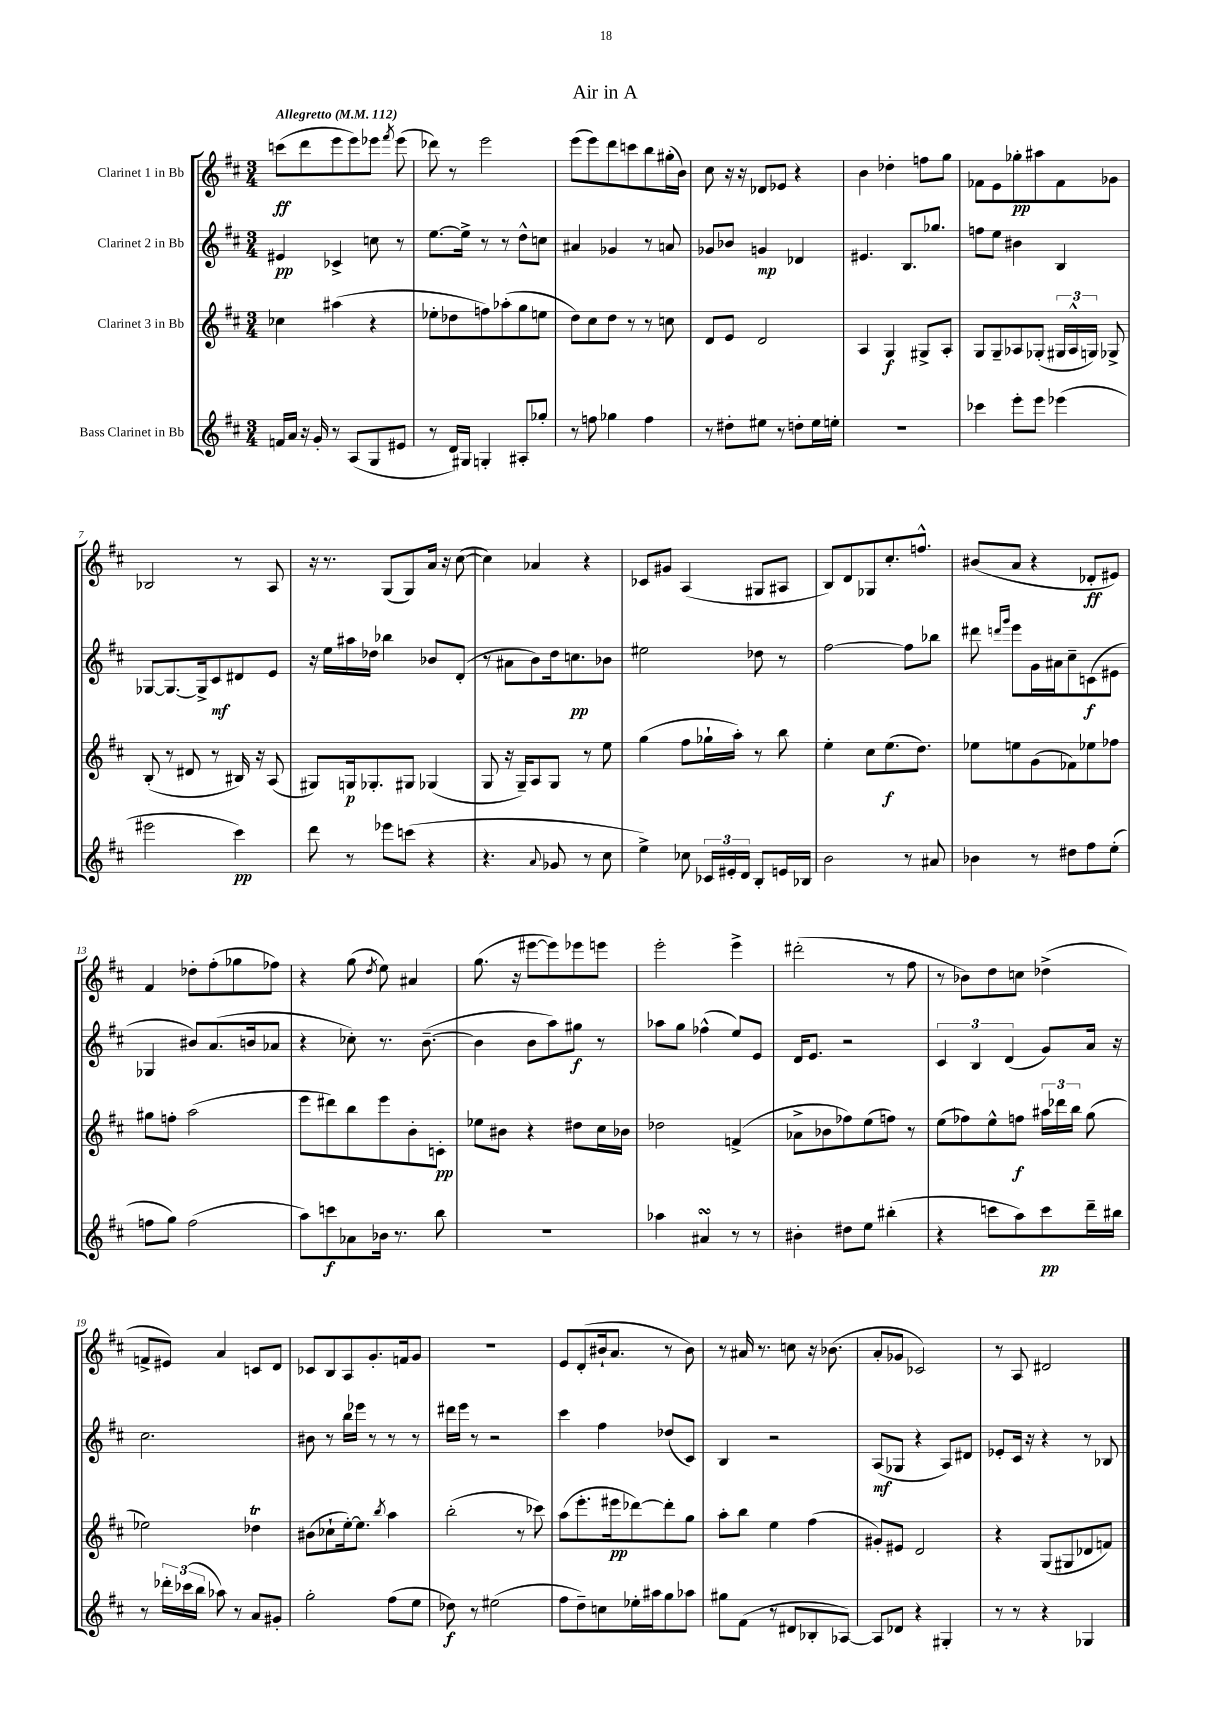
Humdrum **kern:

**kern	**dynam	**kern	**dynam	**kern	**dynam	**kern	**dynam
*part4	*part4	*part3	*part3	*part2	*part2	*part1	*part1
*staff4	*staff4	*staff3	*staff3	*staff2	*staff2	*staff1	*staff1
*I"Bass Clarinet in Bb	*	*I"Clarinet 3 in Bb	*	*I"Clarinet 2 in Bb	*	*I"Clarinet 1 in Bb	*
*clefG2	*	*clefG2	*	*clefG2	*	*clefG2	*
*k[f#c#]	*	*k[f#c#]	*	*k[f#c#]	*	*k[f#c#]	*
*M3/4	*	*M3/4	*	*M3/4	*	*M3/4	*
*MM112	*	*MM112	*	*MM112	*	*MM112	*
=1	=1	=1	=1	=1	=1	=1	=1
!	!	!	!	!	!	!LO:TX:a:B:t=Allegretto	!
16fn/LL	.	4cc-X\	.	4e#X/	pp	(8cccn\L	ff
16a/JJ	.	.	.	.	.	.	.
16r	.	.	.	.	.	8ddd\	.
16g'/	.	.	.	.	.	.	.
8r	.	(4aa#X\	.	4c-X^/	.	8eee\	.
(8A/L	.	.	.	.	.	8eee\)	.
8G/	.	4r	.	8ccn\	.	8eee-X\J	.
.	.	.	.	.	.	8qfff#/	.
8e#X/J	.	.	.	8r	.	(8eee-\	.
=2	=2	=2	=2	=2	=2	=2	=2
8r	.	8ee-X'\L	.	[8.ee\L	.	8ddd-X\)	.
16d/LL)	.	8dd-X\	.	.	.	8r	.
16G#X/JJ	.	.	.	16ee^\Jk]	.	.	.
4Gn'/	.	8ffn\)	.	8r	.	2eee\	.
.	.	(8aa-X'\	.	8r	.	.	.
8A#X'/L	.	8gg\	.	8dd^^\L	.	.	.
8gg-X'/J	.	8een\J	.	8ccn\J	.	.	.
=3	=3	=3	=3	=3	=3	=3	=3
8r	.	8dd\L)	.	4a#X/	.	(8eee\L	.
8ffn\	.	8cc#\	.	.	.	8eee\)	.
4gg-X\	.	8dd\J	.	4g-X/	.	8ddd\	.
.	.	8r	.	.	.	8cccn\	.
4ff\	.	8r	.	8r	.	8bb\	.
.	.	8ccn\	.	8an/	.	(16gg#X'\L	.
.	.	.	.	.	.	16b\JJ)	.
=4	=4	=4	=4	=4	=4	=4	=4
8r	.	8d/L	.	8g-X/L	.	8cc#\	.
8dd#X'\L	.	8e/J	.	8b-X/J	.	16r	.
.	.	.	.	.	.	16r	.
8ee#X\J	.	2d/	.	4gn/	mp	8d-X/L	.
8r	.	.	.	.	.	8e-X/J	.
8ddn'\L	.	.	.	4d-X/	.	4r	.
16ee#\L	.	.	.	.	.	.	.
16een'\JJ	.	.	.	.	.	.	.
=5	=5	=5	=5	=5	=5	=5	=5
2.r	.	4A/	.	4.e#X/	.	4b\	.
.	.	4G/	f	.	.	4dd-X'\	.
.	.	.	.	8.B/L	.	.	.
.	.	8G#X^/L	.	.	.	8ffn\L	.
.	.	.	.	8.gg-X/J	.	.	.
.	.	8A'/J	.	.	.	8gg\J	.
=6	=6	=6	=6	=6	=6	=6	=6
4ccc-X\	.	8G/L	.	8ffn\L	.	8f-X\L	.
.	.	8G~/	.	8ee\J	.	8e\	.
8eee'\L	.	8A-X/	.	4b#X\	.	8gg-X'\	pp
8eee\J	.	(8G-X'/J	.	.	.	8aa#X\	.
(4eee-X\	.	24G#X/LL	.	4B/	.	8f-\	.
.	.	24A-^^/	.	.	.	.	.
.	.	24Gn/JJ)	.	.	.	.	.
.	.	8G-X^/	.	.	.	8g-X\J	.
!!LO:LB:g=z
=7	=7	=7	=7	=7	=7	=7	=7
2eee#X\	.	(8B'/	.	[8G-X/L	.	2B-X/	.
.	.	8r	.	8.G-/_	.	.	.
.	.	8d#X/	.	.	.	.	.
.	.	.	.	16G-^/k]	.	.	.
.	.	8r	.	8c#/	mf	.	.
4ccc#\)	pp	16B#X/)	.	8d#X/	.	8r	.
.	.	16r	.	.	.	.	.
.	.	(8A/	.	8e/J	.	8A/	.
=8	=8	=8	=8	=8	=8	=8	=8
8ddd\	.	8G#X/L)	.	16r	.	16r	.
.	.	.	.	16ee\LL	.	8.r	.
8r	.	16Gn/k	p	16aa#X\	.	.	.
.	.	8.G-X'/	.	16dd-X\JJ	.	.	.
8eee-X\L	.	.	.	4bb-X\	.	(8G/L	.
(8cccn\J	.	8G#X/J	.	.	.	8G/)	.
4r	.	(4G-X/	.	8b-X/L	.	16a/Jk	.
.	.	.	.	.	.	16r	.
.	.	.	.	(8d'/J	.	([8cc#\	.
=9	=9	=9	=9	=9	=9	=9	=9
4.r	.	8G/	.	8r	.	4cc#\])	.
.	.	16r	.	8a#X\L	.	.	.
.	.	16G~/KL)	.	.	.	.	.
.	.	8A/	.	8b\)	.	4a-X/	.
8qqa/	.	.	.	.	.	.	.
8g-X/	.	8G/J	.	16dd\k	.	.	.
.	.	.	.	8.ccn\	pp	.	.
8r	.	8r	.	.	.	4r	.
8cc#\	.	8ee\	.	8b-X\J	.	.	.
=10	=10	=10	=10	=10	=10	=10	=10
4ee^\)	.	(4gg\	.	2ee#X\	.	8c-X/L	.
.	.	.	.	.	.	8g#X/J	.
8cc-X\	.	8ff#\L	.	.	.	(4A/	.
24c-X/LL	.	16gg-X`\L	.	.	.	.	.
24e#X'/	.	.	.	.	.	.	.
.	.	16aa'\JJ)	.	.	.	.	.
24d/JJ	.	.	.	.	.	.	.
8B'/L	.	8r	.	8dd-X\	.	8G#X/L	.
16en/L	.	8bb\	.	8r	.	8A#X/J	.
16B-X/JJ	.	.	.	.	.	.	.
=11	=11	=11	=11	=11	=11	=11	=11
2b\	.	4ee'\	.	[2ff#\	.	8B/L)	.
.	.	.	.	.	.	8d/	.
.	.	8cc#\L	.	.	.	8G-X/	.
.	.	(8.ee\	f	.	.	8.cc#'/	.
8r	.	.	.	8ff#\L]	.	.	.
.	.	8.dd\J)	.	.	.	8.ffn^^/J	.
8a#X/	.	.	.	8bb-X\J	.	.	.
=12	=12	=12	=12	=12	=12	=12	=12
4b-X\	.	8ee-X\L	.	8ddd#X\	.	(8b#X/L	.
.	.	.	.	16qqdddn/LL	.	.	.
.	.	.	.	16qqggg/JJ	.	.	.
.	.	8een\	.	8eee\L	.	8a/J	.
8r	.	(8g\	.	16g\L	.	4r	.
.	.	.	.	16a#X\J	.	.	.
8dd#X\L	.	8f-X\)	.	8cc#~\	.	.	.
8ff#\	.	8ee-X\	.	(8cn\	f	8d-X'/L	ff
(8ee'\J	.	8ff-X\J	.	8e#X\J	.	8e#X/J)	.
!!LO:LB:g=z
=13	=13	=13	=13	=13	=13	=13	=13
8ffn\L	.	8gg#X\L	.	4G-X/	.	4f#/	.
8gg\J)	.	8ffn'\J	.	.	.	.	.
(2ff\	.	(2aa\	.	8b#X/L)	.	8dd-X'\L	.
.	.	.	.	(8.a/	.	(8ff#'\	.
.	.	.	.	.	.	8gg-X\	.
.	.	.	.	16bn/k	.	.	.
.	.	.	.	8a-X/J	.	8ff-X\J)	.
=14	=14	=14	=14	=14	=14	=14	=14
8aa\L)	.	8eee\L	.	4r	.	4r	.
8cccn\	f	8ddd#X\)	.	.	.	.	.
8a-X\	.	8bb\	.	8cc-X'\)	.	(8gg\	.
.	.	.	.	.	.	8qdd/	.
16b-X\Jk	.	8eee\	.	8.r	.	8ee\)	.
8.r	.	.	.	.	.	.	.
.	.	8b'\	.	.	.	4a#X/	.
.	.	.	.	([8.b~\	.	.	.
8bb\	.	8cn'\J	pp	.	.	.	.
=15	=15	=15	=15	=15	=15	=15	=15
2.r	.	8ee-X\L	.	4b\]	.	(8.gg\	.
.	.	8b#X\J	.	.	.	.	.
.	.	.	.	.	.	16r	.
.	.	4r	.	8b\L	.	[8eee#X\L	.
.	.	.	.	8aa\)	.	8eee#\])	.
.	.	8dd#X\L	.	8gg#X\J	f	8eee-X\	.
.	.	16cc#\L	.	8r	.	8eeen\J	.
.	.	16b-X\JJ	.	.	.	.	.
=16	=16	=16	=16	=16	=16	=16	=16
4aa-X\	.	2dd-X\	.	8aa-X\L	.	2eee'\	.
.	.	.	.	8gg\J	.	.	.
4a#XsSsS/	.	.	.	(4ff-X^^\	.	.	.
8r	.	(4fn^/	.	8ee/L)	.	4eee^\	.
8r	.	.	.	8e/J	.	.	.
=17	=17	=17	=17	=17	=17	=17	=17
4b#X'\	.	8a-X^\L	.	16d/KL	.	(2ddd#X'\	.
.	.	.	.	8.e/J	.	.	.
.	.	8b-X\	.	.	.	.	.
8dd#X\L	.	8ff-X\)	.	2r	.	.	.
8ee\J	.	(8ee\	.	.	.	.	.
(4bb#X'\	.	8ffn\J)	.	.	.	8r	.
.	.	8r	.	.	.	8ff#\	.
=18	=18	=18	=18	=18	=18	=18	=18
4r	.	(8ee\L	.	6c#/	.	8r	.
.	.	8ff-X\)	.	.	.	8b-X\L)	.
.	.	.	.	6B/	.	.	.
8cccn\L	.	8ee^^\	.	.	.	8dd\	.
.	.	.	.	(6d/	.	.	.
8aa\)	.	8ffn\J	f	.	.	8ccn\J	.
8ccc\	pp	24aa#X\LL	.	8g/L)	.	(4dd-X^\	.
.	.	24ddd-X\	.	.	.	.	.
.	.	24bb\JJ	.	.	.	.	.
16ddd~\L	.	(8gg\	.	16a/Jk	.	.	.
16bb#X\JJ	.	.	.	16r	.	.	.
!!LO:LB:g=z
=19	=19	=19	=19	=19	=19	=19	=19
8r	.	2ee-X\)	.	2.cc#\	.	8fn^/L	.
24ddd-X'\LL	.	.	.	.	.	8e#X/J)	.
(24ccc-X\	.	.	.	.	.	.	.
24bb\JJ	.	.	.	.	.	.	.
8aa-X\)	.	.	.	.	.	4a/	.
8r	.	.	.	.	.	.	.
8a/L	.	4dd-XT\	.	.	.	8cn/L	.
8g#X'/J	.	.	.	.	.	8d/J	.
=20	=20	=20	=20	=20	=20	=20	=20
2gg'\	.	(8b#X\L	.	8b#X\	.	8c-X/L	.
.	.	8cc-X`\	.	8r	.	8B/	.
.	.	[16ee'\k)	.	16bb\LL	.	8A/	.
.	.	8.ee\J]	.	16eee-X\JJ	.	.	.
.	.	.	.	8r	.	8.g'/	.
.	.	8qbb/	.	.	.	.	.
(8ff#\L	.	4aa\	.	8r	.	.	.
.	.	.	.	.	.	16fn/k	.
8ee\J	.	.	.	8r	.	8g/J	.
=21	=21	=21	=21	=21	=21	=21	=21
8dd-X\)	f	(2bb'\	.	16ddd#X\LL	.	2.r	.
.	.	.	.	16eee\JJ	.	.	.
8r	.	.	.	8r	.	.	.
(2ee#X\	.	.	.	2r	.	.	.
.	.	8r	.	.	.	.	.
.	.	8ccc-X\)	.	.	.	.	.
=22	=22	=22	=22	=22	=22	=22	=22
8ff#\L	.	(8aa\L	.	4ccc#\	.	8e/L	.
8dd~\)	.	8.eee'\	.	.	.	(8d'/	.
8ccn\	.	.	.	4ff#\	.	16b#X`/k	.
.	.	16eee#X\k	pp	.	.	8.a/J	.
16ee-X'\L	.	[8ddd-X\)	.	.	.	.	.
16aa#X\J	.	.	.	.	.	.	.
8gg\	.	8ddd-'\]	.	(8dd-X/L	.	8r	.
8aa-X\J	.	8gg\J	.	8c#/J)	.	8b#\)	.
=23	=23	=23	=23	=23	=23	=23	=23
8gg#X\L	.	8aa'\L	.	4B/	.	8r	.
(8f#\J	.	8bb\J	.	.	.	16a#X/	.
.	.	.	.	.	.	8.r	.
8r	.	4ee\	.	2r	.	.	.
8d#X/L	.	.	.	.	.	8ccn\	.
8B-X'/	.	(4ff#\	.	.	.	16r	.
.	.	.	.	.	.	(8.b-X\	.
[8A-X/J)	.	.	.	.	.	.	.
=24	=24	=24	=24	=24	=24	=24	=24
8A-/L]	.	8g#X'/L)	.	(8A/L	mf	8a'/L	.
8d-X/J	.	8e#X/J	.	8G-X/J	.	8g-X/J	.
4r	.	2d/	.	4r	.	2c-X/)	.
4G#X'/	.	.	.	8A/L)	.	.	.
.	.	.	.	8d#X/J	.	.	.
=25	=25	=25	=25	=25	=25	=25	=25
8r	.	4r	.	8e-X'/L	.	8r	.
8r	.	.	.	16c#/Jk	.	8A/	.
.	.	.	.	16r	.	.	.
4r	.	(8G/L	.	4r	.	2d#X/	.
.	.	8G#X/	.	.	.	.	.
4G-X/	.	8d-X/	.	8r	.	.	.
.	.	8fn/J)	.	8B-X/	.	.	.
==	==	==	==	==	==	==	==
*-	*-	*-	*-	*-	*-	*-	*-
